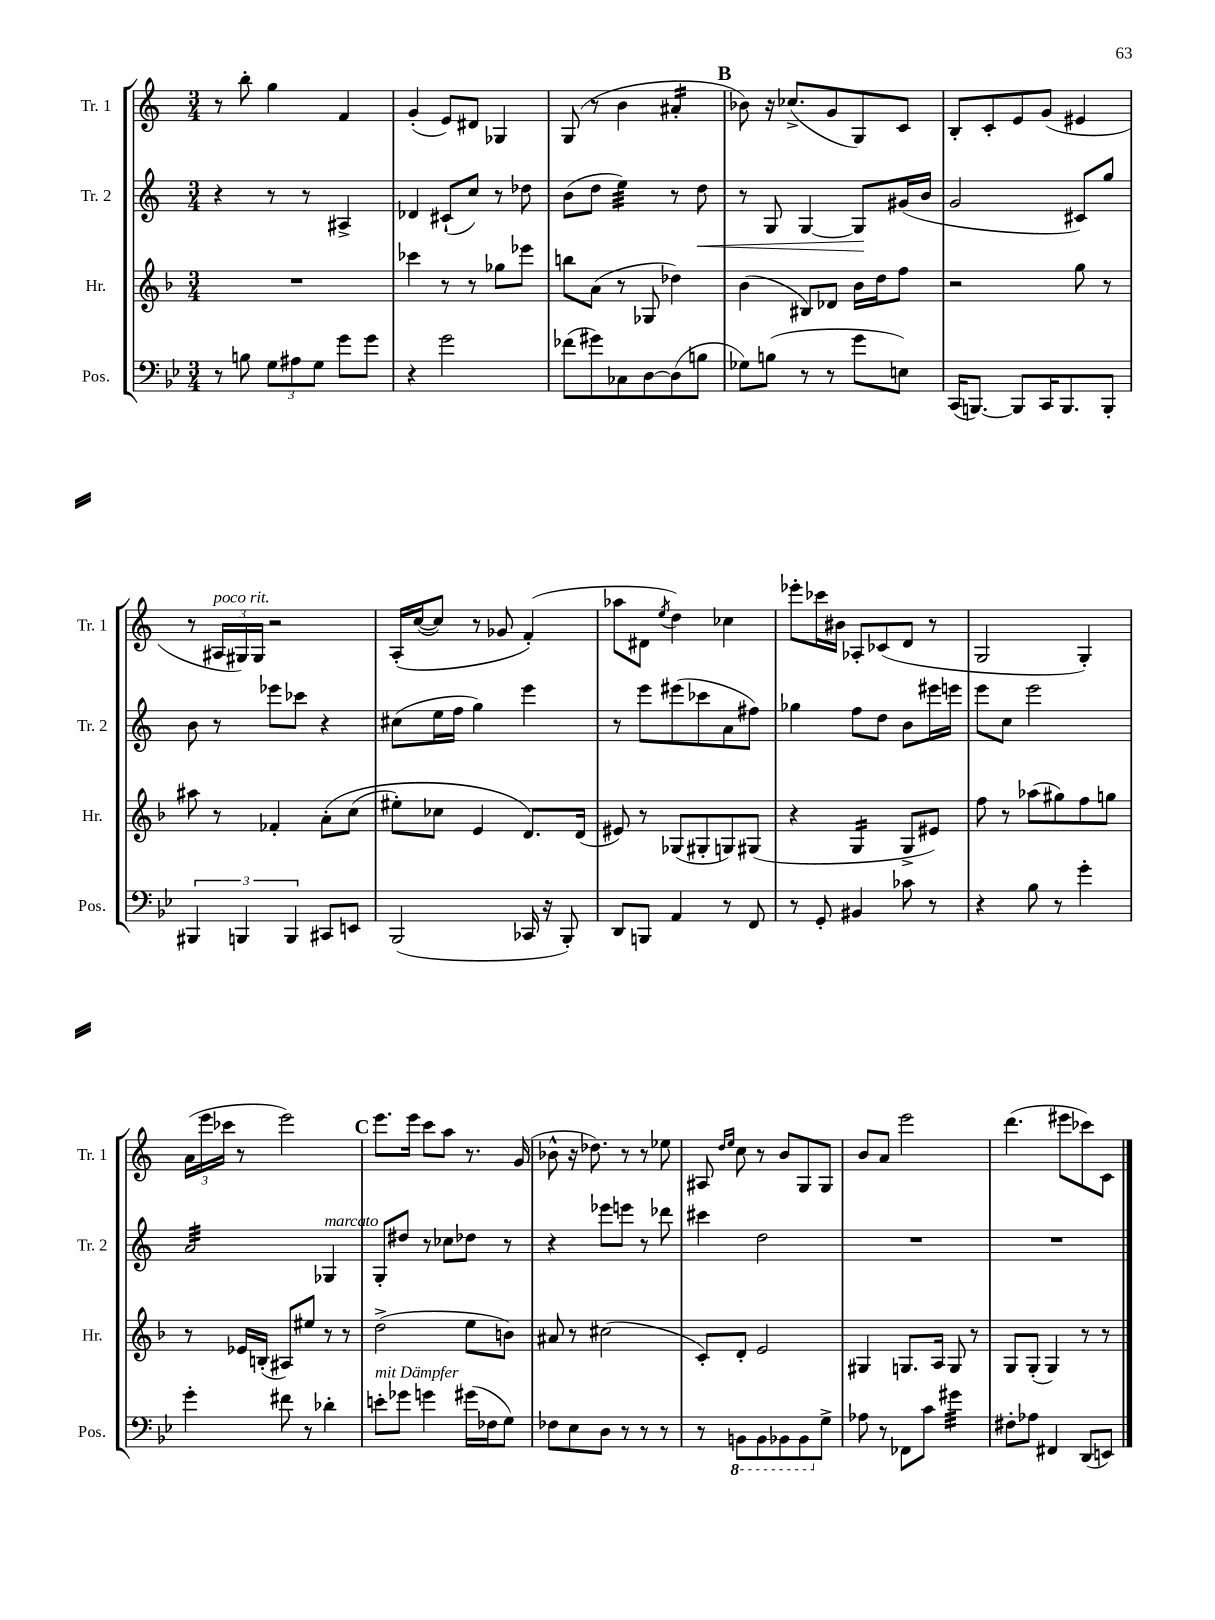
<<
\new StaffGroup <<
\new Staff = "s0" \with { instrumentName = "Tr. 1" shortInstrumentName = "Tr. 1" } {
    \clef treble \key c \major \numericTimeSignature \time 3/4
    r8 b''8-. g''4 f'4 |
    g'4-.( e'8) dis'8 ges4 |
    g8( r8 b'4 ais'4:16-. |
    \mark \markup { \bold "B" } bes'8) r16 ces''8.->( g'8 g8) c'8 |
    b8-. c'8-. e'8 g'8( eis'4 |
    r8 \tuplet 3/2 { ais16^\markup { \italic "poco rit." } gis16) gis16 } r2 |
    a16-.\( c''16~( c''8) r8 ges'8 f'4-.(\) |
    aes''8 dis'8 \acciaccatura { e''8 } d''4) ces''4 |
    ees'''8-. ces'''16 bis'16 aes8-. ces'8( d'8 r8 |
    g2 g4-.) |
    \tuplet 3/2 { a'16( e'''16 ces'''16 } r8 e'''2) |
    \mark \markup { \bold "C" } e'''8. e'''16 c'''8 a''8 r8. g'16( |
    bes'8-^ r16 des''8.) r8 r8 ees''8 |
    ais8 \grace { d''16 e''16 } c''8 r8 b'8 g8 g8 |
    b'8 a'8 e'''2 |
    d'''4.( eis'''8 ces'''8) c'8 \bar "|." |
}
\new Staff = "s1" \with { instrumentName = "Tr. 2" shortInstrumentName = "Tr. 2" } {
    \clef treble \key c \major \numericTimeSignature \time 3/4
    r4 r8 r8 ais4-> |
    des'4 cis'8-!( c''8) r8 des''8 |
    b'8( d''8 e''4:32) r8 d''8\< |
    \mark \markup { \bold "B" } r8 g8 g4~ g8\! gis'16( b'16 |
    g'2 cis'8) g''8 |
    b'8 r8 ees'''8 ces'''8 r4 |
    cis''8( e''16 f''16 g''4) e'''4 |
    r8 e'''8 eis'''8( ces'''8 a'8 fis''8) |
    ges''4 f''8 d''8 b'8 eis'''16 e'''16 |
    e'''8 c''8 e'''2 |
    a'2:32 ges4^\markup { \italic "marcato" } |
    \mark \markup { \bold "C" } g8-. dis''8 r8 ces''8 des''8 r8 |
    r4 ees'''8 e'''8 r8 des'''8 |
    cis'''4 d''2 |
    R2. |
    R2. \bar "|." |
}
\new Staff = "s2" \with { instrumentName = "Hr." shortInstrumentName = "Hr." } {
    \clef treble \key f \major \numericTimeSignature \time 3/4
    R2. |
    ces'''4 r8 r8 ges''8 ees'''8 |
    b''8 a'8( r8 ges8 des''4) |
    \mark \markup { \bold "B" } bes'4( bis8) des'8 bes'16 d''16 f''8 |
    r2 g''8 r8 |
    ais''8 r8 fes'4-. a'8-.\( c''8( |
    eis''8-.) ces''8 e'4 d'8.\) d'16( |
    eis'8) r8 ges8( gis8-. g8) gis8( |
    r4 g4:16 g8-> eis'8) |
    f''8 r8 aes''8( gis''8) f''8 g''8 |
    r8 ees'16 b16-.( ais8) eis''8 r8 r8 |
    \mark \markup { \bold "C" } d''2->( e''8 b'8) |
    ais'8 r8 cis''2( |
    c'8-.) d'8-. e'2 |
    gis4 g8. a16 g8 r8 |
    g8 g8-.( g4) r8 r8 \bar "|." |
}
\new Staff = "s3" \with { instrumentName = "Pos." shortInstrumentName = "Pos." } {
    \clef bass \key bes \major \numericTimeSignature \time 3/4
    r8 b8 \tuplet 3/2 { g8 ais8 g8 } g'8 g'8 |
    r4 g'2 |
    fes'8( gis'8) ces8 d8~ d8( b8 |
    \mark \markup { \bold "B" } ges8) b8( r8 r8 g'8 e8) |
    c,16( b,,8.~) b,,8 c,16 b,,8. b,,8-. |
    \tuplet 3/2 { bis,,4 b,,4 b,,4 } cis,8 e,8 |
    bes,,2( ces,16 r16 bes,,8-.) |
    d,8 b,,8 a,4 r8 f,8 |
    r8 g,8-. bis,4 ces'8 r8 |
    r4 bes8 r8 g'4-. |
    g'4-. fis'8 r8 des'4-. |
    \mark \markup { \bold "C" } e'8-.^\markup { \italic "mit Dämpfer" } ges'8 g'4 gis'16( fes16 g8) |
    fes8 ees8 d8 r8 r8 r8 |
    r8 \ottava #-1 b,,8 b,,8 bes,,8 bes,,8 \ottava #0 g8-> |
    aes8 r8 fes,8 c'8 gis'4:32 |
    fis8-. aes8 fis,4 d,8( e,8) \bar "|." |
}
>>
>>
\layout { \context { \Score \remove "Bar_number_engraver" } }
